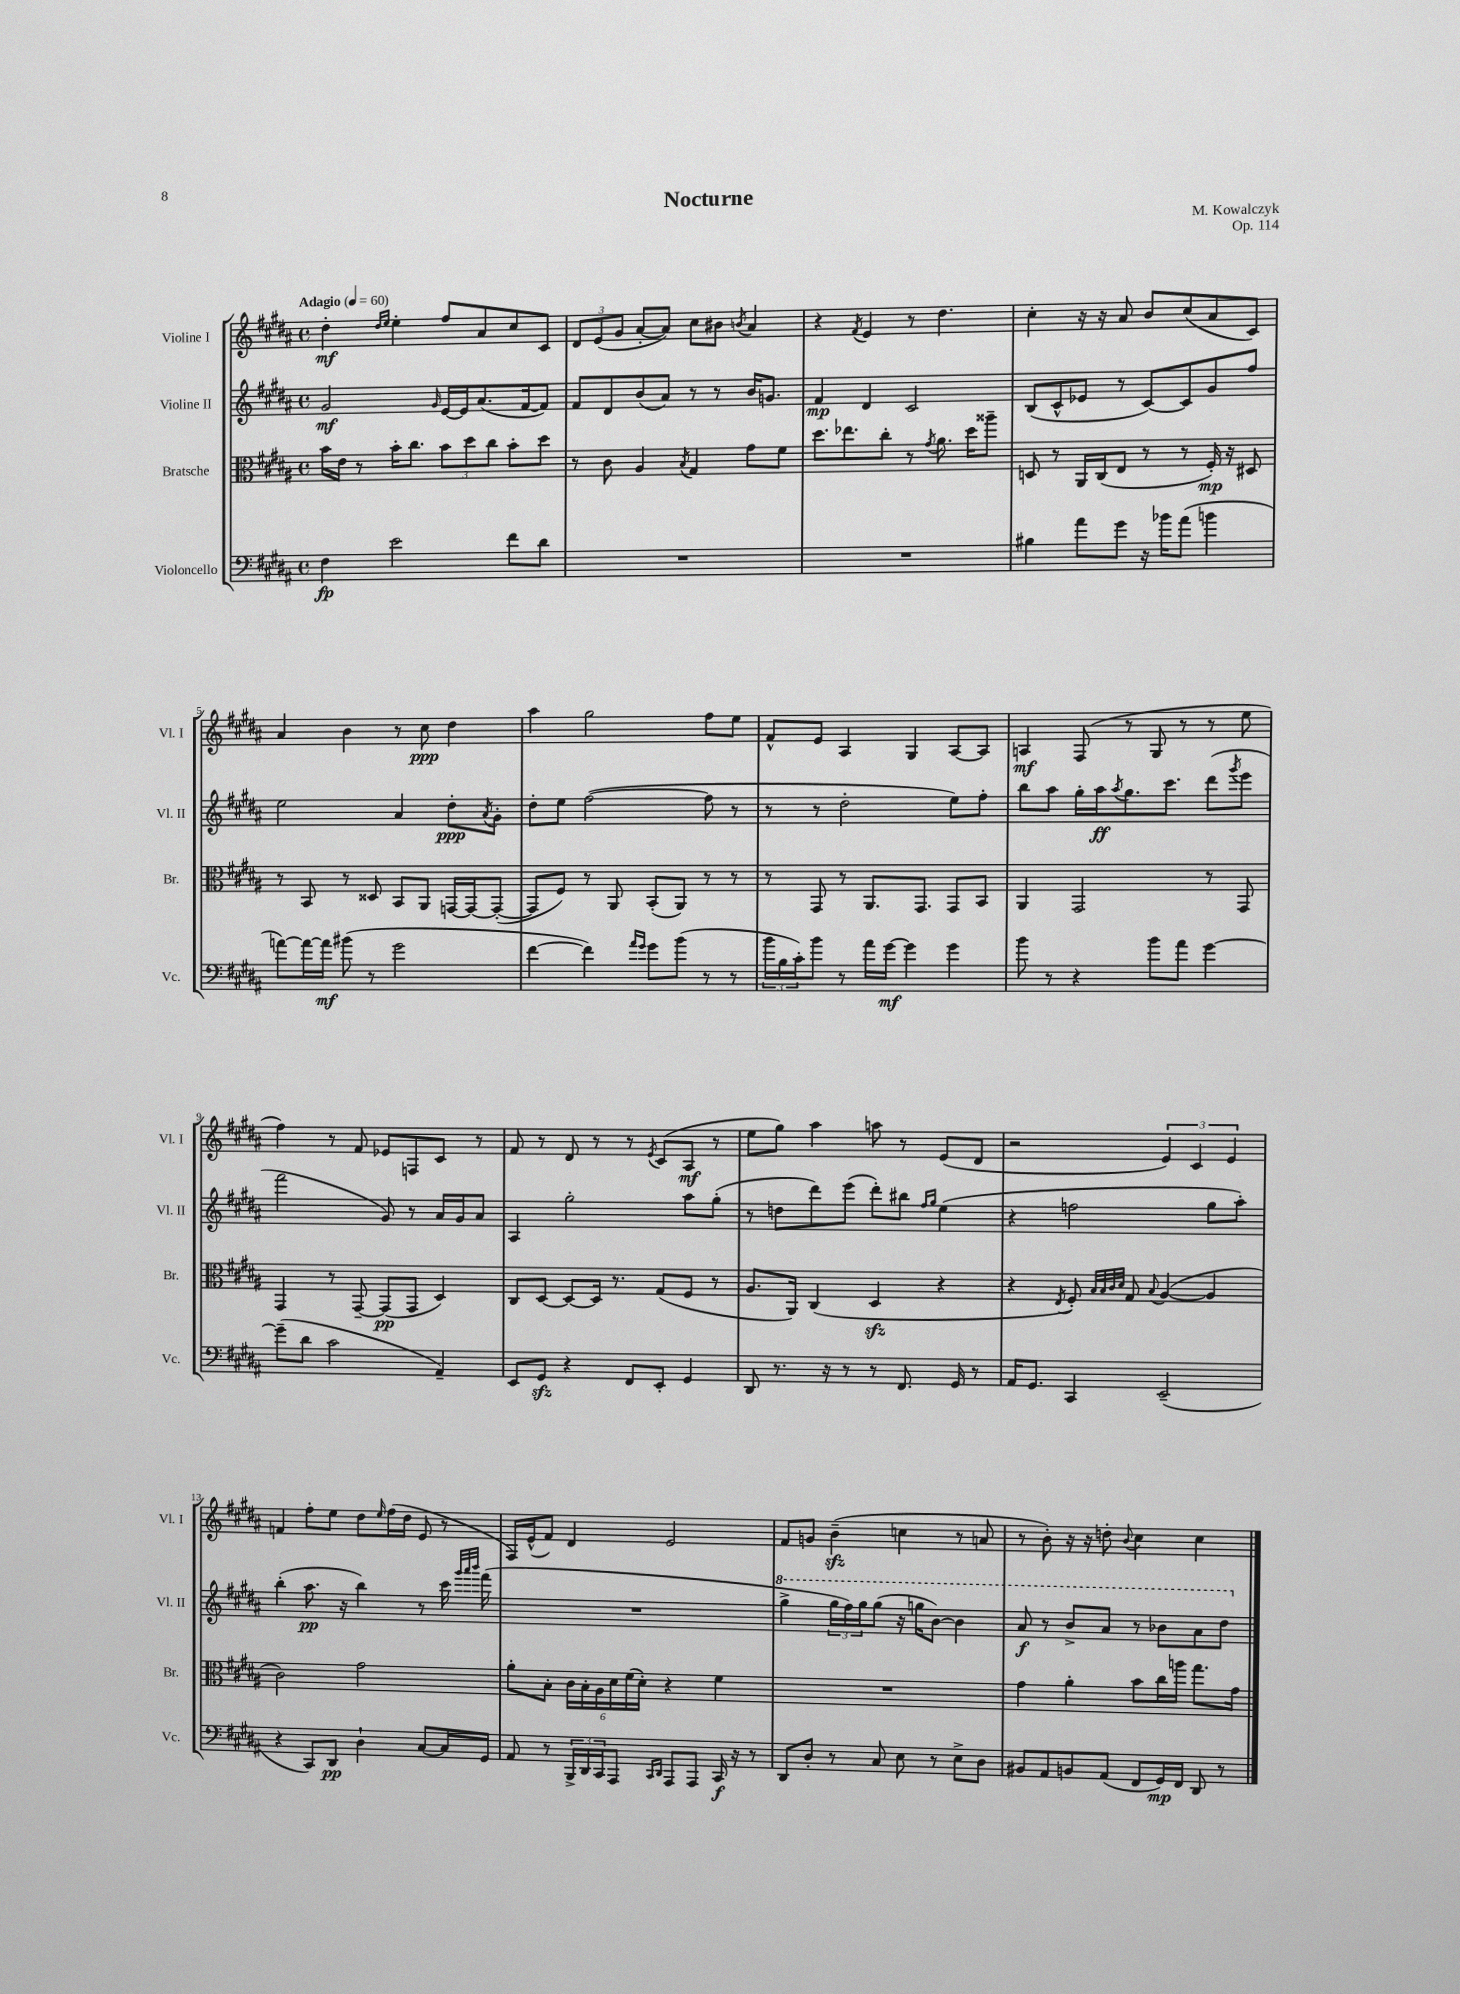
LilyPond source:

\header { title = "Nocturne" composer = "M. Kowalczyk" opus = "Op. 114" }
<<
\new StaffGroup <<
\new Staff = "s0" \with { instrumentName = "Violine I" shortInstrumentName = "Vl. I" } {
    \clef treble \key b \major \defaultTimeSignature \time 4/4 \tempo "Adagio" 4 = 60
    dis''4-.\mf \grace { dis''16 e''16 } e''4-. fis''8 ais'8 cis''8 cis'8 |
    \tuplet 3/2 { dis'8 e'8( gis'8 } ais'8~-. ais'8) cis''8 bis'8 \acciaccatura { b'8 } ais'4 |
    r4 \acciaccatura { fis'8 } e'4 r8 dis''4. |
    cis''4-. r16 r16 ais'8 b'8 cis''8( ais'8 cis'8) |
    ais'4 b'4 r8 cis''8\ppp dis''4 |
    ais''4 gis''2 fis''8 e''8 |
    fis'8-^ e'8 ais4 gis4 ais8~ ais8 |
    a4\mf fis8( r8 gis8 r8 r8 e''8 |
    fis''4) r8 fis'8 ees'8 f8 cis'8 r8 |
    fis'8 r8 dis'8 r8 r8 \acciaccatura { e'8 } cis'8( ais8\mf r8 |
    e''8 gis''8) ais''4 a''8 r8 e'8( dis'8 |
    r2 \tuplet 3/2 { e'4) cis'4 e'4 } |
    f'4 fis''8-. e''8 dis''8 \grace { e''16 } fis''16( dis''16 e'8 r8 |
    fis16) e'16-^( fis'8) dis'4 e'2 |
    fis'8 g'8 b'4--\sfz( c''4 r8 a'8 |
    r8 b'8-.) r16 r16 d''8-. \appoggiatura { b'8 } cis''4 cis''4 \bar "|." |
}
\new Staff = "s1" \with { instrumentName = "Violine II" shortInstrumentName = "Vl. II" } {
    \clef treble \key b \major \defaultTimeSignature \time 4/4
    gis'2\mf \grace { gis'16 } e'16~ e'16 ais'8.( fis'16~ fis'8) |
    fis'8 dis'8 b'8( ais'8) r8 r8 b'16 g'8. |
    fis'4\mp dis'4 cis'2 |
    b8( cis'8-^ ees'8 r8 cis'8~) cis'8 gis'8 fis''8 |
    e''2 ais'4 dis''8-.\ppp \acciaccatura { ais'8 } gis'8-. |
    dis''8-. e''8 fis''2~( fis''8 r8 |
    r8 r8 dis''2-. e''8) fis''8-. |
    b''8 ais''8 gis''16-. ais''16\ff \acciaccatura { ais''8 } gis''8. cis'''8. dis'''8( \acciaccatura { gis'''8 } e'''8 |
    fis'''2 gis'8) r8 ais'16 gis'16 ais'8 |
    ais4 gis''2-. ais''8 gis''8-.( |
    r8 d''8 dis'''8) e'''8( dis'''8-.) bis''8 \grace { fis''16 gis''16 } e''4( |
    r4 f''2 gis''8 ais''8-.) |
    b''4-.( ais''8.\pp r16 b''4) r8 cis'''16 \grace { gis'''32 ais'''32 b'''32 } fis'''16( |
    R1 |
    \ottava #1 gis'''4-> \tuplet 3/2 { gis'''16 fis'''16) gis'''16 } gis'''8( r16 g'''16 b''8~) b''4 |
    ais''8\f r8 b''8-> ais''8 r8 bes''8 ais''8 dis'''8 \ottava #0 \bar "|." |
}
\new Staff = "s2" \with { instrumentName = "Bratsche" shortInstrumentName = "Br." } {
    \clef alto \key b \major \defaultTimeSignature \time 4/4
    b'16 e'16 r8 b'16-. cis''8. \tuplet 3/2 { b'8 dis''8 cis''8 } b'8-. dis''8 |
    r8 cis'8 ais4 \acciaccatura { b8 } gis4 gis'8 fis'8 |
    dis''8. ees''8. cis''8-. r8 \acciaccatura { gis'8 } ais'8. dis''16 aisis''8-- |
    d8 r8 ais,16 cis16( e8 r8 r8 fis16-.\mp) r16 dis8 |
    r8 b,8 r8 disis8 b,8 ais,8 g,16~ g,16~ g,8~-.( |
    g,8 fis8) r8 ais,8 b,8-.( ais,8) r8 r8 |
    r8 gis,8 r8 ais,8. gis,8. gis,8 b,8 |
    ais,4 gis,2 r8 gis,8 |
    gis,4 r8 gis,8~-- gis,8\pp( gis,8 dis4) |
    cis8 dis8~ dis8~ dis16 r8. gis8( fis8 r8 |
    ais8. ais,16) cis4( dis4\sfz r4 |
    r4 \acciaccatura { e8 } fis8-.) \grace { b32 b32 cis'32 dis'32 } gis8 \appoggiatura { b8 } ais4~( ais4 |
    cis'2) gis'2 |
    ais'8-. b8-. \tuplet 6/4 { cis'16 b16-. ais16 dis'16 fis'16( dis'16-.) } r4 fis'4 |
    R1 |
    gis'4 ais'4-. b'8 cis''16 a''16 gis''8. gis'16 \bar "|." |
}
\new Staff = "s3" \with { instrumentName = "Violoncello" shortInstrumentName = "Vc." } {
    \clef bass \key b \major \defaultTimeSignature \time 4/4
    fis4\fp e'2 fis'8 dis'8 |
    R1 |
    R1 |
    bis4 ais'8 gis'8 r16 bes'16 ais'8( b'4 |
    a'8~) a'16~ a'16\mf bis'8( r8 gis'2 |
    fis'4~ fis'4) \grace { ais'16 gis'16 } gis'8 b'8( r8 r8 |
    \tuplet 3/2 { b'16 b16 cis'16-.) } b'8 r8 ais'16 gis'16~\mf gis'4 gis'4 |
    b'8 r8 r4 b'8 ais'8 gis'4~ |
    gis'8--( dis'8 cis'2 ais,4--) |
    e,8 gis,8\sfz r4 fis,8 e,8-. gis,4 |
    dis,8 r8. r16 r8 r8 fis,8. gis,16 r8 |
    ais,16 gis,8. cis,4 e,2--( |
    r4 cis,8) dis,8\pp dis4-! cis8~ cis16 gis,16 |
    ais,8 r8 \tuplet 3/2 { b,,16-> dis,16 cis,16 } ais,,8 \grace { cis,16 dis,16 } ais,,8 ais,,8 cis,16\f r16 r8 |
    dis,8 dis8-. r8 cis8 e8 r8 e8-> dis8 |
    bis,8 ais,8 b,8 ais,8( fis,8 gis,16\mp) fis,16 dis,8 r8 \bar "|." |
}
>>
>>
